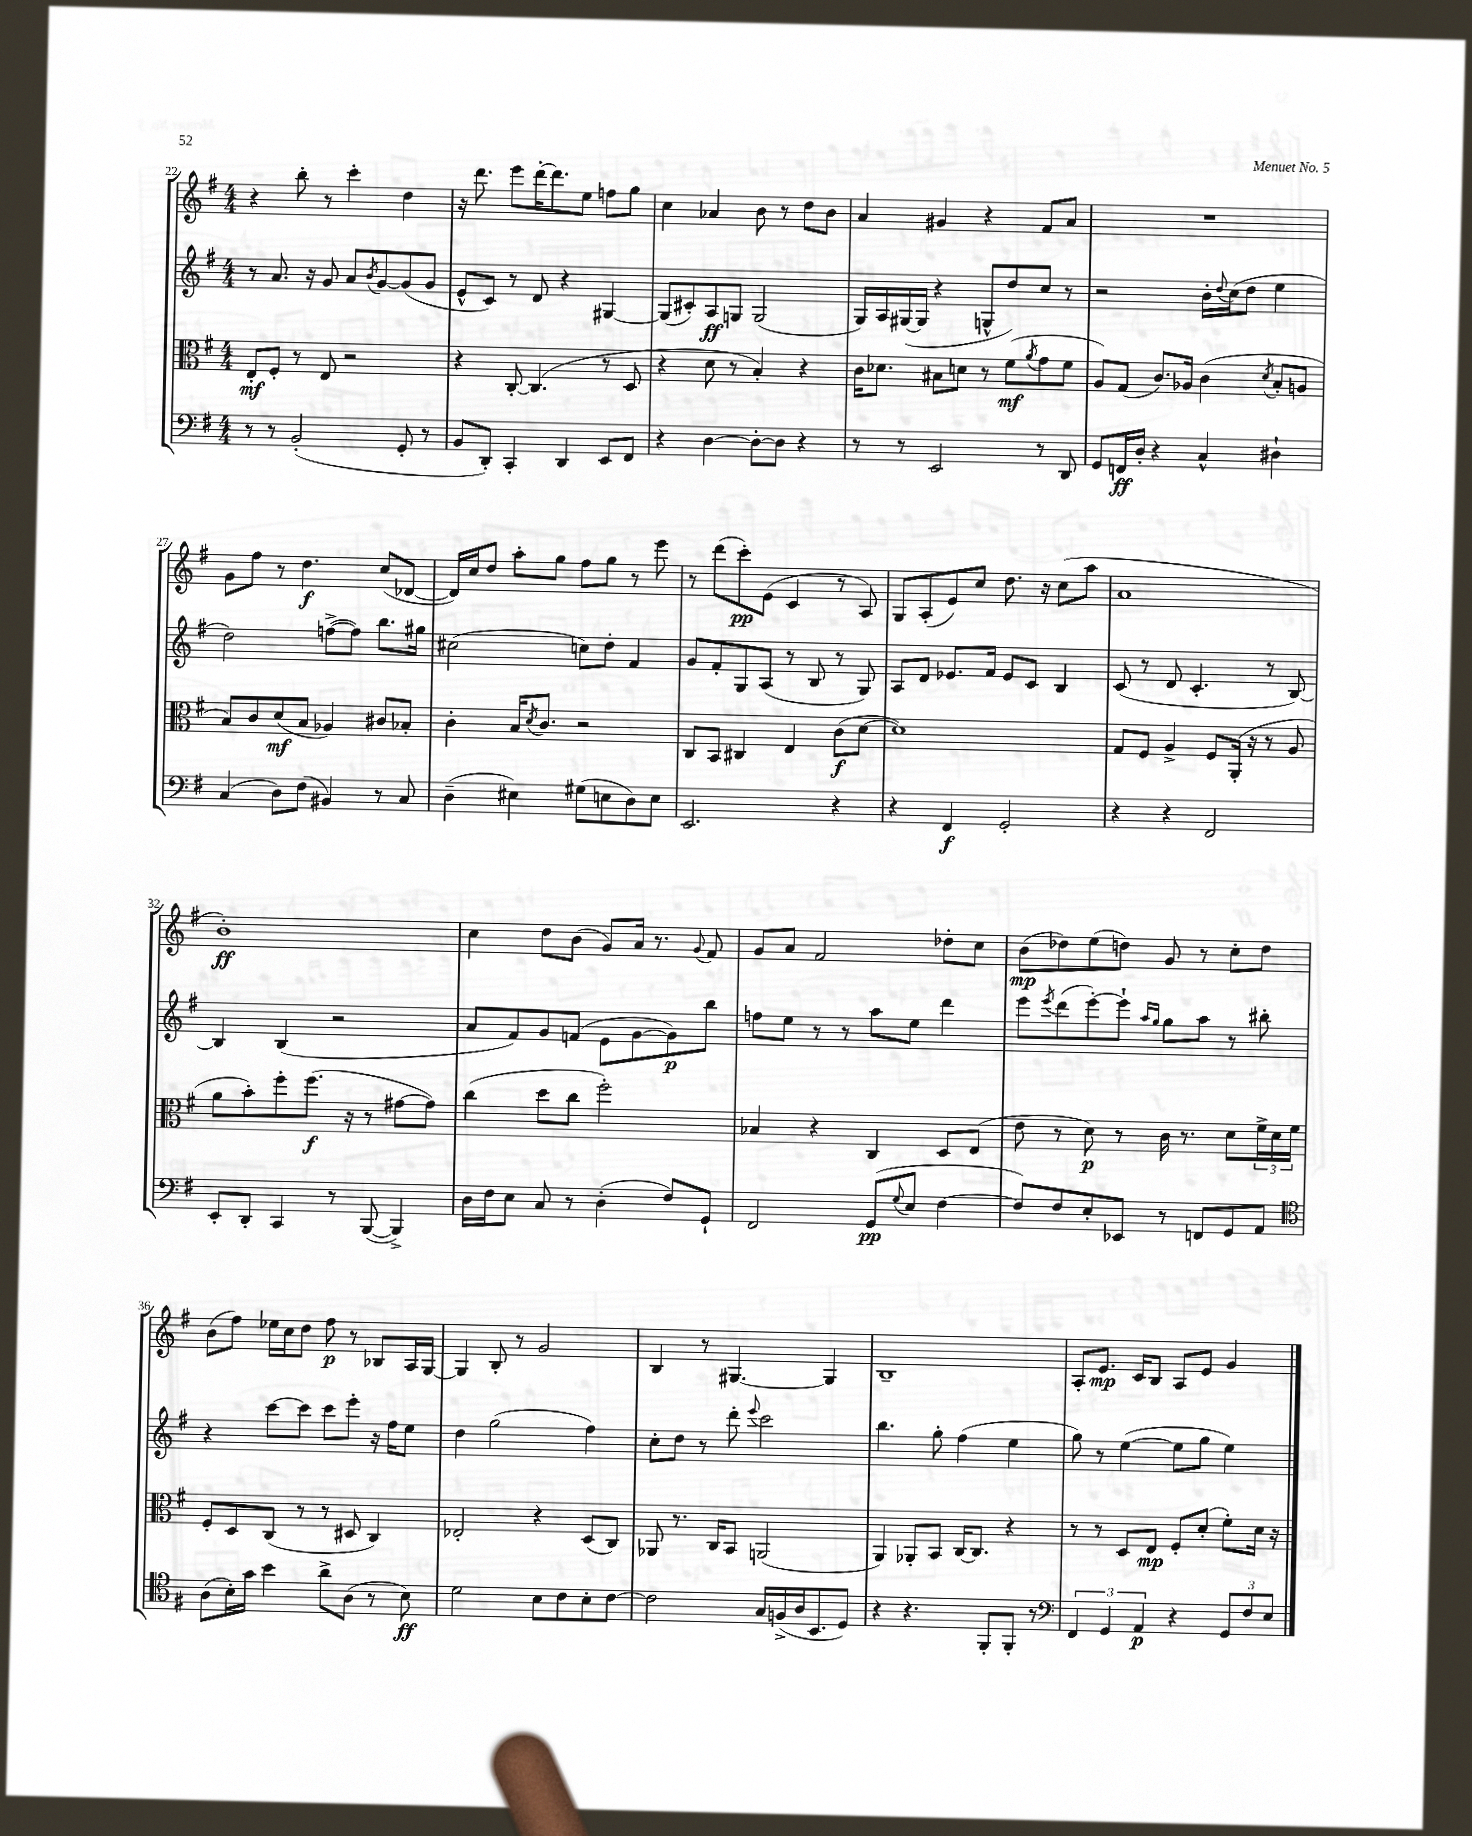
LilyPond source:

<<
\new StaffGroup <<
\new Staff = "s0" {
    \clef treble \key g \major \numericTimeSignature \time 4/4
    r4 b''8-. r8 c'''4-. d''4 |
    r16 d'''8. e'''8 d'''16~-. d'''8. e''8 f''8 g''8 |
    c''4 aes'4 b'8 r8 d''8 b'8 |
    a'4 gis'4 r4 fis'8 a'8 |
    R1 |
    g'8 fis''8 r8 d''4.\f c''8( des'8~ |
    des'16) c''16 d''8 a''8-. g''8 fis''8 g''8 r8 e'''8 |
    r8 d'''8( c'''8-.\pp) e'8( c'4 r8 a8) |
    g8 a8-.( e'8) c''8 d''8. r16 c''8( a''8 |
    a'1 |
    b'1-.\ff) |
    c''4 d''8 b'8( g'8) a'16 r8. \appoggiatura { g'8 } fis'8 |
    g'8 a'8 fis'2 des''8-. c''8 |
    b'8\mp( des''8) e''8( d''8) g'8 r8 c''8-. d''8 |
    b'8( fis''8) ees''16 c''16 d''8 fis''8\p r8 bes8 a16 g16~ |
    g4 b8-. r8 g'2 |
    b4 r8 gis4.~ gis4 |
    b1-- |
    a8-. e'8.\mp c'16 b8 a8 e'8 g'4 \bar "|." |
}
\new Staff = "s1" {
    \clef treble \key g \major \numericTimeSignature \time 4/4
    r8 a'8. r16 g'8 a'8 \acciaccatura { b'8 } g'8~ g'8( g'8 |
    e'8-^ c'8) r8 d'8 r4 gis4~ |
    gis8( cis'8-.) a8\ff g8 g2( |
    g16) a16 gis16~( gis16 r4 g8-^ d''8) c''8 r8 |
    r2 b'16-. \appoggiatura { d''8 } c''16( d''8 e''4 |
    d''2) f''8~->( f''8) b''8. gis''16 |
    cis''2( c''8) d''8-. fis'4 |
    g'8 fis'8-. g8 a8( r8 b8 r8 g8) |
    a8 d'8 ees'8. fis'16 ees'8 c'8 b4 |
    c'8( r8 d'8 c'4.-. r8 b8~) |
    b4 b4( r2 |
    a'8 fis'8) g'8 f'8( e'8 g'8~ g'8\p) b''8 |
    f''8 e''8 r8 r8 a''8 e''8 d'''4 |
    e'''8 \acciaccatura { e'''8 } d'''8( e'''8~-.) e'''8-! \grace { a''16 g''16 } g''8 a''8 r8 bis''8-. |
    r4 c'''8~ c'''8 c'''8 e'''8-. r16 fis''16 e''8 |
    d''4 g''2( fis''4) |
    c''8-. d''8 r8 d'''8-. \appoggiatura { e'''8 } c'''2 |
    b''4. g''8-. fis''4( e''4 |
    g''8) r8 e''4~( e''8 g''8 e''4) \bar "|." |
}
\new Staff = "s2" {
    \clef alto \key g \major \numericTimeSignature \time 4/4
    e8-.\mf fis8-. r8 e8 r2 |
    r4 c8~-. c4.( r8 d8 |
    r4 d'8 r8 b4-.) r4 |
    c'16 des'8. bis8 d'8 r8 fis'8\mf( \acciaccatura { a'8 } g'8 fis'8 |
    a8) g8( c'8.) aes16 c'4( \acciaccatura { d'8 } b8-. a8 |
    b8) c'8 d'8\mf( b8 aes4) cis'8 bes8-. |
    c'4-. b16 \acciaccatura { d'8 } c'8. r2 |
    c8 b,8 cis4 e4 c'8\f( d'8~ |
    d'1) |
    g8 fis8 a4-> fis8 a,16-.( r16 r8 a8 |
    a'8 b'8-.) fis''8-. fis''8.\f( r16 r8 gis'8~ gis'8) |
    c''4( d''8 c''8 fis''2-.) |
    bes4 r4 c4 d8 e8( |
    e'8 r8 d'8\p) r8 c'16 r8. d'8 \tuplet 3/2 { fis'16-> d'16 fis'16 } |
    fis8-. d8 c8( r8 r8 dis8 c4) |
    ees2-. r4 d8( c8) |
    aes,8 r8. c16 b,8 a,2( |
    a,4) aes,8-. b,8 c16~ c8. r4 |
    r8 r8 d8 e8\mp fis8-. d'8-.( fis'8-.) d'16 r16 \bar "|." |
}
\new Staff = "s3" {
    \clef bass \key g \major \numericTimeSignature \time 4/4
    r8 r8 b,2-.( g,8-. r8 |
    b,8 d,8-.) c,4-. d,4 e,8 fis,8 |
    r4 d4~ d8~-. d8 r4 |
    r8 r8 e,2 r8 d,8 |
    g,8 f,16\ff d16-. r4 c4-^ dis4-! |
    c4( d8) fis8( bis,4) r8 c8 |
    d4--( eis4) gis8( e8 d8) e8 |
    e,2. r4 |
    r4 fis,4\f g,2-. |
    r4 r4 fis,2 |
    e,8-. d,8-. c,4 r8 b,,8~( b,,4->) |
    d16 fis16 e8 c8 r8 d4-.( fis8) g,8-! |
    fis,2 g,8\pp( \appoggiatura { g8 } e8 fis4~ |
    fis8) fis8 e8-. ees,8 r8 f,8 g,8 a,8 |
    \clef tenor a8( b16-.) g'16 b'4 a'8-> a8( r8 b8\ff) |
    d'2 b8 c'8 b8-. c'8~ |
    c'2 g16 f16->( a16 b,8. d8) |
    r4 r4. fis,8-. fis,8-. r8 |
    \clef bass \tuplet 3/2 { fis,4 g,4 a,4\p } r4 \tuplet 3/2 { g,8 fis8 e8 } \bar "|." |
}
>>
>>
\layout { \context { \Score currentBarNumber = #22 } }
